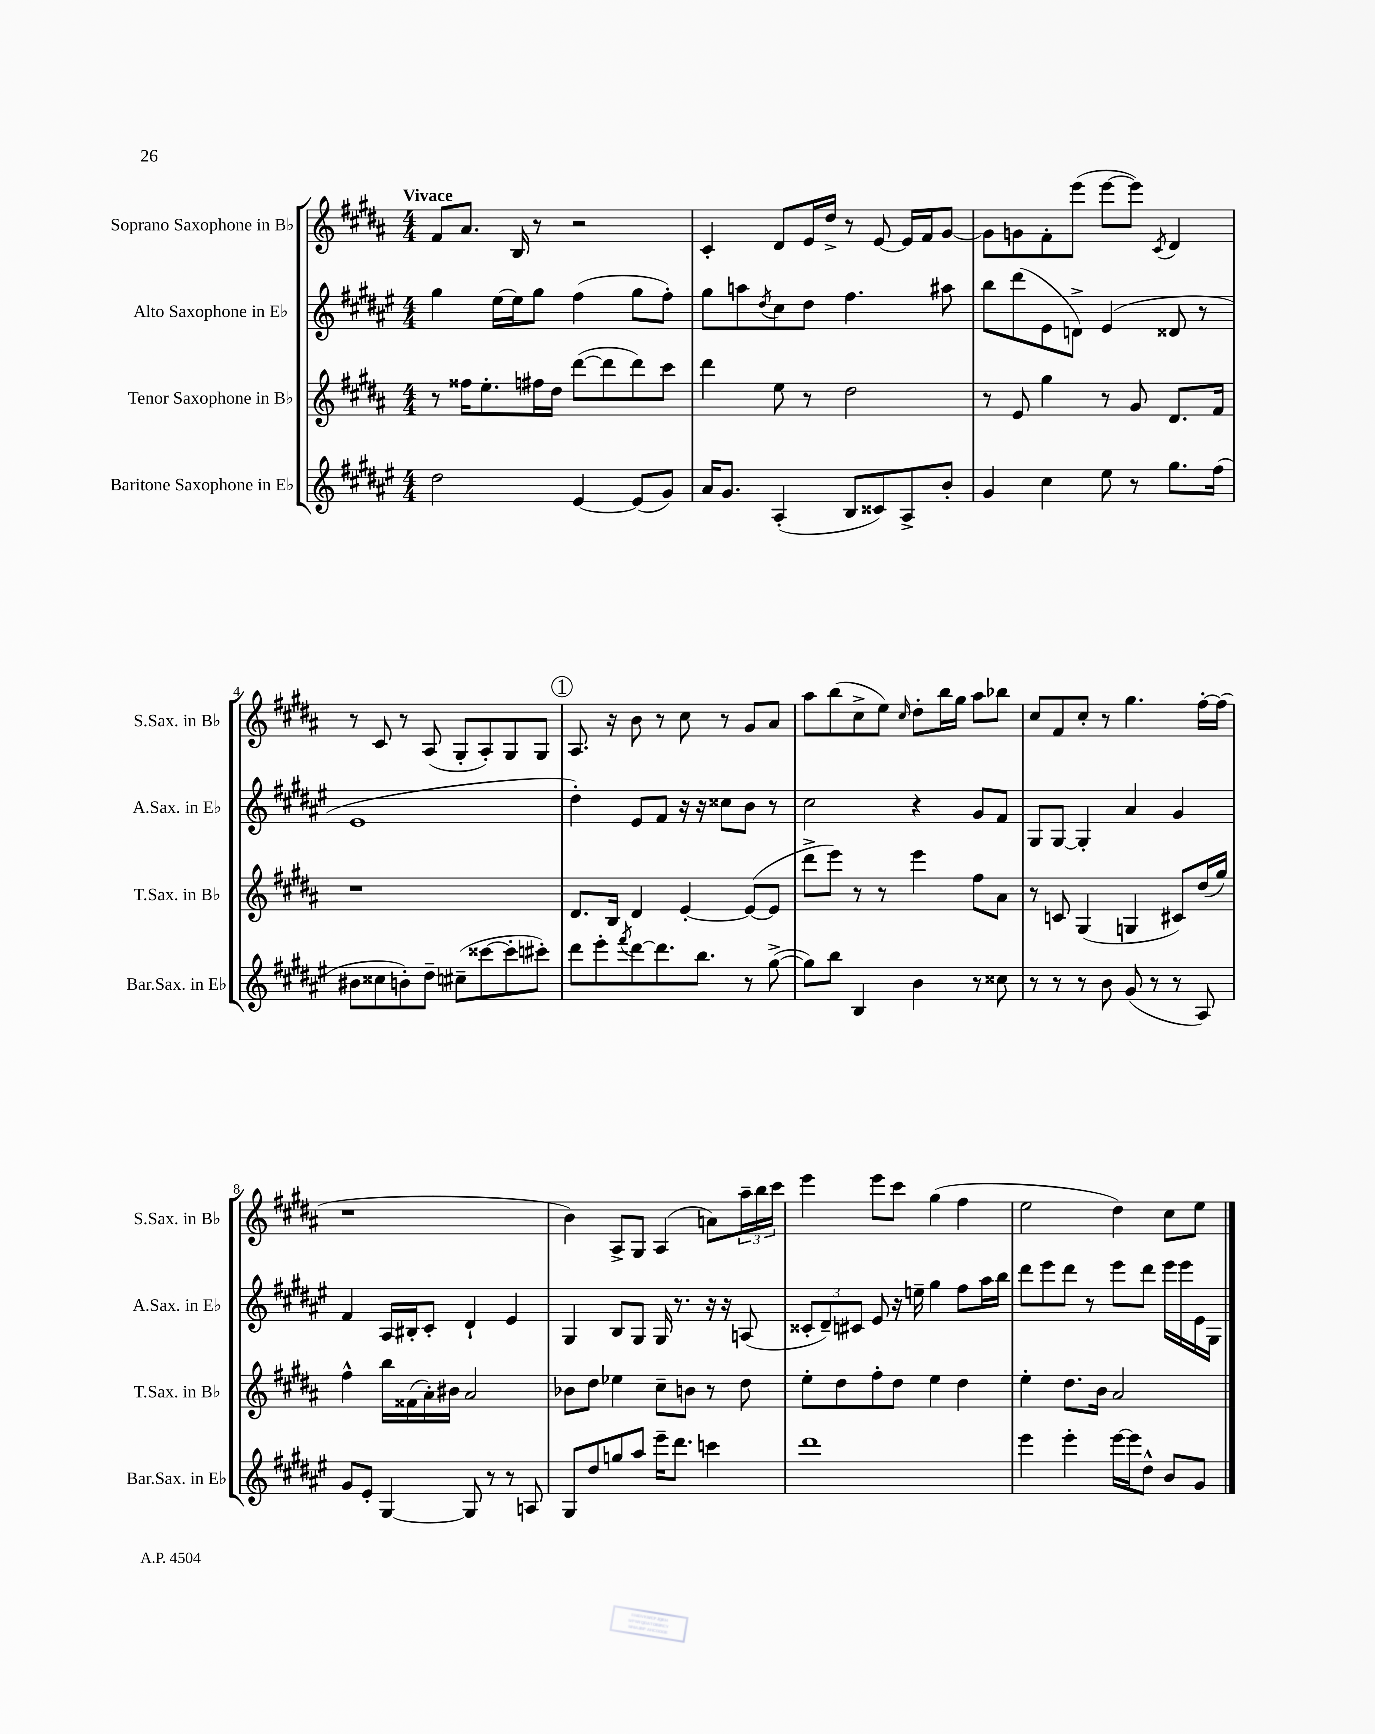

**kern	**kern	**kern	**kern
*staff4	*staff3	*staff2	*staff1
*clefG2	*clefG2	*clefG2	*clefG2
*k[f#c#g#d#a#e#]	*k[f#c#g#d#a#]	*k[f#c#g#d#a#e#]	*k[f#c#g#d#a#]
*M4/4	*M4/4	*M4/4	*M4/4
2dd#	8r	4gg#	8f#
.	16ff##	.	8.a#
.	8.ee'	.	.
.	.	[16ee#	.
.	.	16ee#]	16B
.	16ff#	8gg#	8r
.	16dd#	.	.
[4e#	([8ddd#	(4ff#	2r
.	8ddd#]	.	.
(8e#]	8ddd#)	8gg#	.
8g#)	8ccc#	8ff#')	.
=	=	=	=
16a#	4ddd#	8gg#	4c#'
8.g#	.	.	.
.	.	8aa	.
.	.	8qdd#	.
(4A#'	8ee	8cc#	8d#
.	8r	8dd#	16e
.	.	.	16dd#^
8B	2dd#	4.ff#	8r
8c##)	.	.	[8e
8A#^	.	.	16e]
.	.	.	16f#
8b'	.	8aa#	[8g#
=	=	=	=
4g#	8r	8bb	8g#]
.	8e	(8ddd#	8g
4cc#	4gg#	8e#	8f#'
.	.	8d^)	(8eee
8ee#	8r	(4e#	[8eee
8r	8g#	.	8eee])
.	.	.	8qc#
8.gg#	8.d#	8d##	4d#
.	.	8r	.
(16ff#	16f#	.	.
=	=	=	=
8b#	1r	1e#	8r
8cc##	.	.	8c#
8b')	.	.	8r
8dd#~	.	.	(8A#
(8cc#~	.	.	8G#'
[8ccc##	.	.	8A#')
8ccc##']	.	.	8G#
8ccc#')	.	.	8G#
=	=	=	=
8ddd#	8.d#	4dd#')	8.A#
8eee#'	.	.	.
.	16B	.	16r
8qfff#	.	.	.
[8ddd#	4d#	8e#	8b
8.ddd#]	.	8f#	8r
.	[4e'	16r	8cc#
8.bb	.	16r	.
.	.	8cc##	8r
8r	(8e_	8b	8g#
([8gg#^	8e]	8r	8a#
=	=	=	=
8gg#])	8ddd#^	2cc#	8aa#
8bb	8eee)	.	(8bb
4B	8r	.	8cc#^
.	8r	.	8ee)
.	.	.	16qqcc#
4b	4eee	4r	8dd#'
.	.	.	16bb
.	.	.	16gg#
8r	8ff#	8g#	8aa#
8cc##	8a#	8f#	8bb-
=	=	=	=
8r	8r	8G#	8cc#
8r	8c	[8G#	8f#
8r	(4G#	4G#']	8cc#'
8b	.	.	8r
(8g#	4G	4a#	4.gg#
8r	.	.	.
8r	8c#)	4g#	.
8A#)	(16dd#	.	[16ff#'
.	16gg#)	.	(16ff#]
=	=	=	=
8g#	4ff#^^	4f#	1r
8e#'	.	.	.
[4G#	16bb	16A#	.
.	(16f##	16B#'	.
.	16a#')	8c#'	.
.	16b#	.	.
8G#]	2a#	4d#`	.
8r	.	.	.
8r	.	4e#	.
8A	.	.	.
=	=	=	=
8G#	8b-	4G#	4b)
8dd#	8dd#	.	.
8gg	4ee-	8B	8A#^
8aa#	.	8G#	8G#
16eee#~	8cc#~	16G#	(4A#
8.ddd#	.	8.r	.
.	8b	.	.
4ccc	8r	16r	8a)
.	.	16r	.
.	8dd#	(8A	24aa#~
.	.	.	24bb
.	.	.	24ccc#
=	=	=	=
1ddd#	8ee'	12c##'	4eee
.	.	12d#~)	.
.	8dd#	.	.
.	.	12c#	.
.	8ff#'	8e#	8eee
.	8dd#	16r	8ccc#
.	.	16ee~	.
.	4ee	4gg#	(4gg#
.	4dd#	8ff#	4ff#
.	.	16aa#	.
.	.	16bb	.
=	=	=	=
4eee#	4ee'	8ddd#	2ee
.	.	8eee#	.
4eee#'	8.dd#	8ddd#	.
.	.	8r	.
.	16b	.	.
[16eee#	2a#	8eee#	4dd#)
16eee#]	.	.	.
8dd#^^	.	8ddd#	.
8b	.	16eee#	8cc#
.	.	16eee#	.
8g#	.	16e#	8ee
.	.	16G#	.
==	==	==	==
*-	*-	*-	*-
